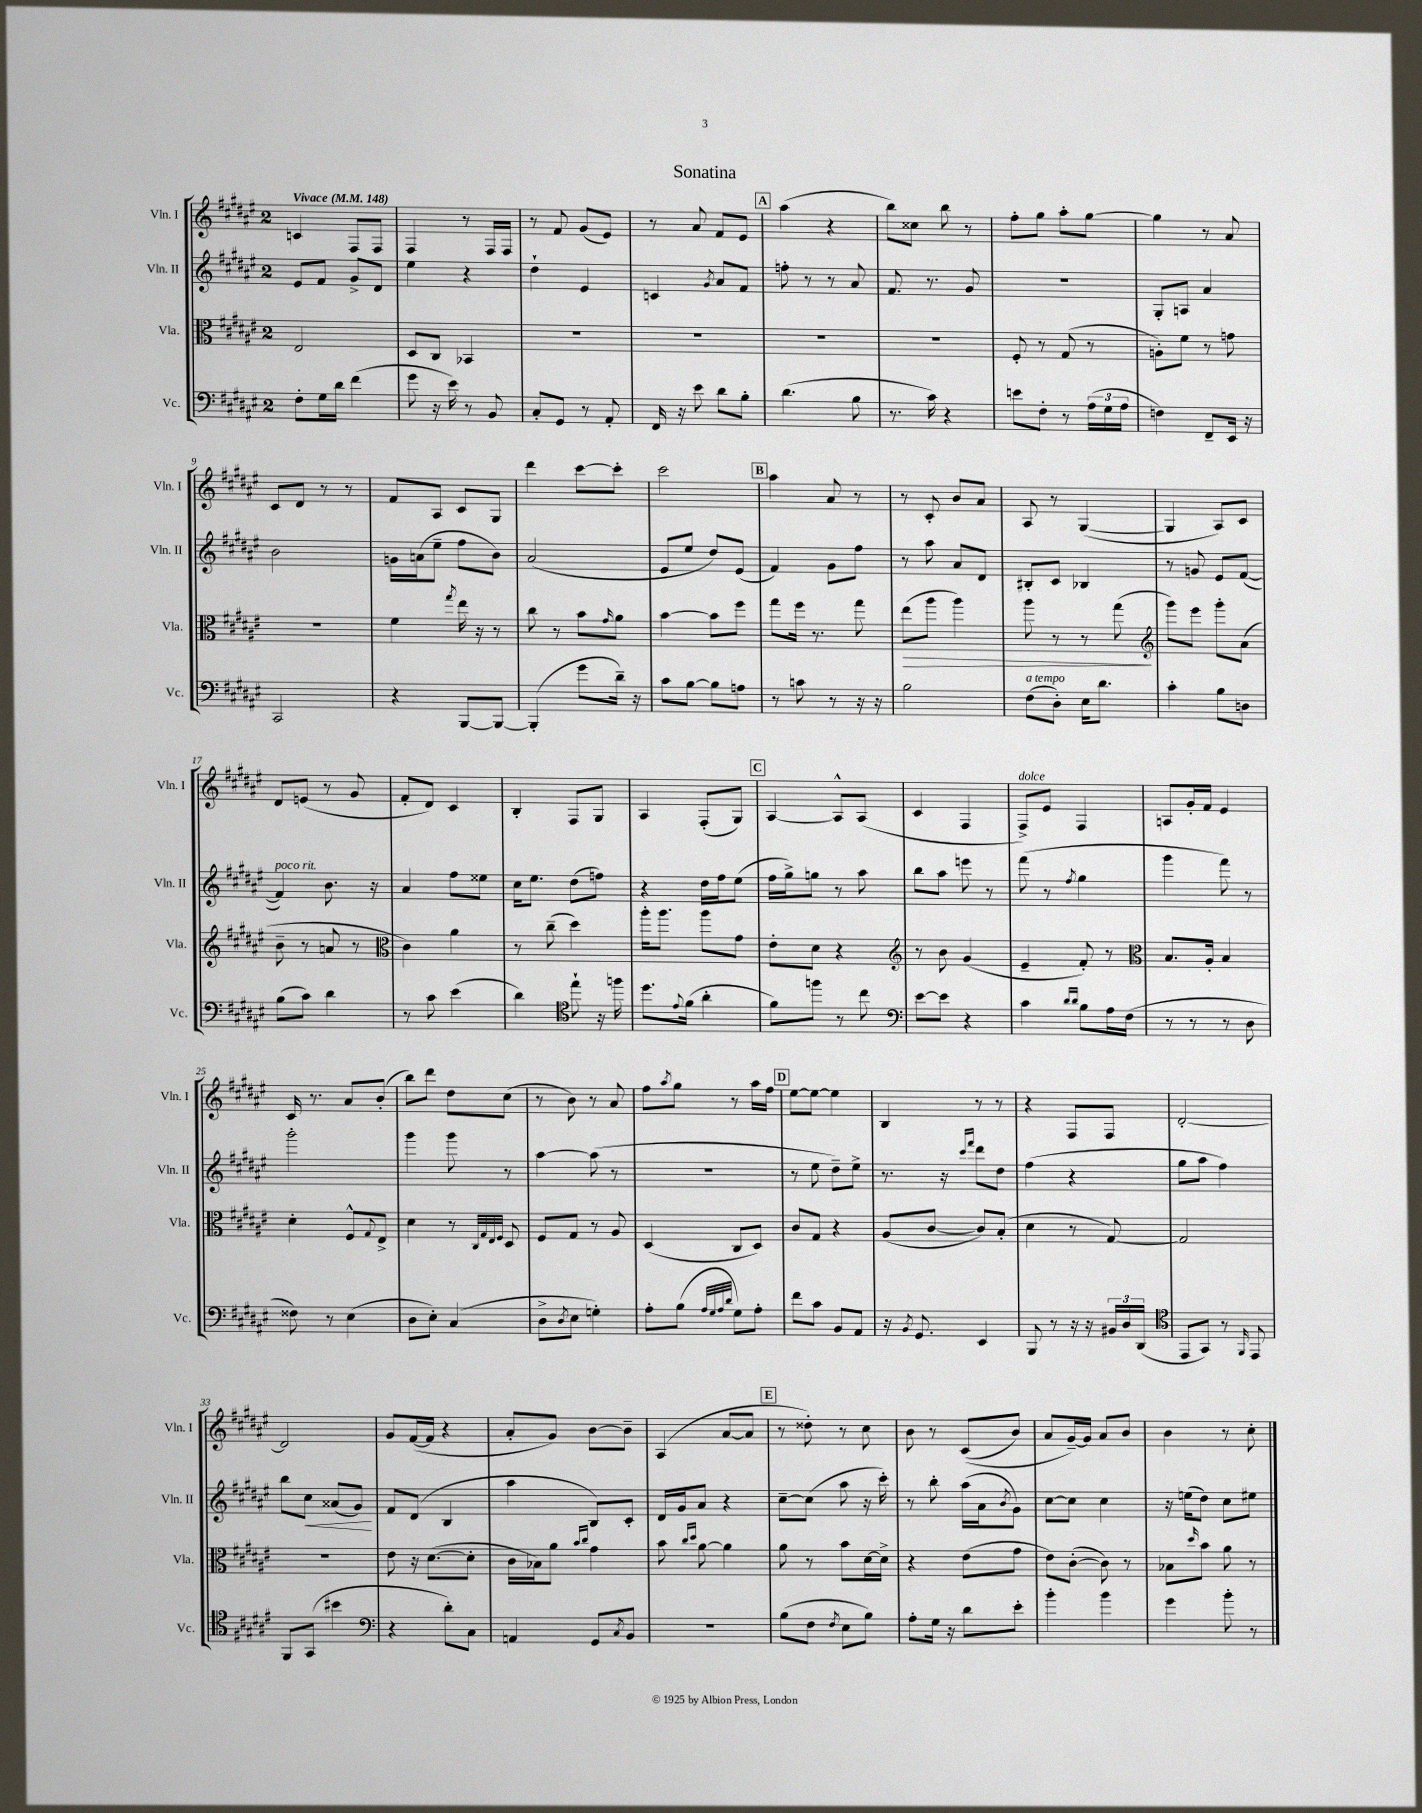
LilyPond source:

\header { title = "Sonatina" }
<<
\new StaffGroup <<
\new Staff = "s0" \with { instrumentName = "Vln. I" shortInstrumentName = "Vln. I" } {
    \clef treble \key fis \major \once \override Staff.TimeSignature.style = #'single-digit \time 2/4 \tempo "Vivace" 4 = 148
    c'4 fis8 fis8 |
    fis4 r8 fis16 fis16 |
    r8 fis'8 gis'8( eis'8) |
    r8 ais'8 fis'8 eis'8 |
    \mark \markup { \box "A" } ais''4( r4 |
    b''8) cisis''8 b''8 r8 |
    fis''8-. gis''8 ais''8-. gis''8~ |
    gis''4 r8 ais'8 |
    cis'8 dis'8 r8 r8 |
    fis'8 ais8 cis'8 gis8 |
    dis'''4 cis'''8~ cis'''8-. |
    cis'''2 |
    \mark \markup { \box "B" } ais''4 ais'8 r8 |
    r8 cis'8-. b'8 ais'8 |
    ais8 r8 gis4~( |
    gis4 ais8) cis'8 |
    dis'8 e'8( r8 gis'8 |
    fis'8-. dis'8) cis'4 |
    b4-. fis8 gis8 |
    ais4 fis8-.( gis8) |
    \mark \markup { \box "C" } ais4~ ais8-^ ais8( |
    cis'4 fis4 |
    fis8->^\markup { \italic "dolce" }) eis'8 fis4 |
    a8 gis'16-. fis'16 eis'4 |
    cis'16 r8. ais'8 b'8-.( |
    b''8) dis'''8 dis''8 cis''8( |
    r8 b'8) r8 ais'8 |
    fis''8 \acciaccatura { ais''8 } gis''8 r8 ais''16 fis''16 |
    \mark \markup { \box "D" } eis''8~ eis''8~ eis''4 |
    b4 r8 r8 |
    r4 fis8 fis8 |
    dis'2~-. |
    dis'2 |
    gis'8 fis'16~( fis'16 r4 |
    ais'8-. gis'8) b'8~ b'8-- |
    ais4( ais'8~ ais'8 |
    \mark \markup { \box "E" } r8 disis''8-.) r8 cis''8 |
    b'8 r8 cis'8(\( b'8) |
    ais'8 gis'16~--\) gis'16 ais'8 b'8 |
    b'4 r8 cis''8-. \bar "|." |
}
\new Staff = "s1" \with { instrumentName = "Vln. II" shortInstrumentName = "Vln. II" } {
    \clef treble \key fis \major \once \override Staff.TimeSignature.style = #'single-digit \time 2/4
    eis'8 fis'8 gis'8-> dis'8 |
    eis''4 r4 |
    dis''4-! eis'4 |
    c'4 \acciaccatura { gis'8 } ais'8 fis'8 |
    \mark \markup { \box "A" } f''8-. r8 r8 ais'8 |
    fis'8. r8. gis'8 |
    R2 |
    gis8-. a8 ais'4 |
    b'2 |
    g'16 a'16( eis''8-- fis''8 b'8) |
    ais'2( |
    eis'8 eis''8 dis''8) eis'8( |
    \mark \markup { \box "B" } fis'4) gis'8 fis''8 |
    r8 ais''8 ais'8 dis'8 |
    bis8-. cis'8 bes4 |
    r8 g'8 eis'8 fis'8~( |
    fis'4^\markup { \italic "poco rit." }) b'8. r16 |
    ais'4 fis''8 eisis''8 |
    cis''16 eis''8. dis''8( f''8) |
    r4 dis''16 fis''16 eis''8( |
    \mark \markup { \box "C" } fis''16 gis''16->) g''8 r8 ais''8 |
    b''8 ais''8 e'''8 r8 |
    fis'''8( r8 \acciaccatura { fis''8 } gis''4 |
    gis'''4 fis'''8) r8 |
    gis'''2-. |
    gis'''4 gis'''8 r8 |
    ais''4~ ais''8( r8 |
    R2 |
    \mark \markup { \box "D" } r8 eis''8 dis''8--) eis''8-> |
    r8. r16 \grace { cis'''16 fis'''16 } dis'''8 dis''8 |
    fis''4( r4 |
    gis''8 ais''8 fis''4) |
    b''8 cis''8\< aisis'8( gis'8\!) |
    fis'8 dis'8( b4 |
    ais''4 b8) cis'8-. |
    dis'16 gis'16 ais'8 r4 |
    \mark \markup { \box "E" } cis''8~-- cis''8( ais''8 r16 cis'''16-.) |
    r8 b''8-. ais''16( ais'16 \acciaccatura { b'8 } gis'8) |
    cis''8~ cis''8 cis''4 |
    r16 e''16( dis''8) cis''8 eis''8 \bar "|." |
}
\new Staff = "s2" \with { instrumentName = "Vla." shortInstrumentName = "Vla." } {
    \clef alto \key fis \major \once \override Staff.TimeSignature.style = #'single-digit \time 2/4
    eis2 |
    dis8 cis8 bes,4 |
    R2 |
    R2 |
    \mark \markup { \box "A" } R2 |
    R2 |
    fis8-. r8 gis8( r8 |
    a8-.) fis'8 r8 g'8 |
    r2 |
    fis'4 \acciaccatura { gis''8 } eis''16 r16 r8 |
    cis''8 r8 b'8 \grace { gis'16 } ais'8 |
    b'4~ b'8 fis''8 |
    \mark \markup { \box "B" } gis''8 fis''16 r8. gis''8 |
    eis''8\>( ais''8 ais''4) |
    ais''8 r8 r8 gis''8\!( |
    \clef treble gis'''8) eis'''8 gis'''8-. ais'8( |
    b'8-- r8 a'8 r8 |
    \clef alto cis'4) ais'4 |
    r8 cis''8--( dis''4) |
    ais''16-. ais''8. ais''8 gis'8 |
    \mark \markup { \box "C" } eis'8-. dis'8 r4 |
    \clef treble r8 b'8 gis'4( |
    eis'4-- fis'8-.) r8 |
    \clef alto b8. ais16-. b4 |
    dis'4-. fis8-^ \appoggiatura { gis8 } eis8-> |
    dis'4 r8 \grace { cis32 gis32 eis32 fis32 } dis8 |
    fis8 gis8 r8 ais8 |
    dis4( cis8 dis8) |
    \mark \markup { \box "D" } cis'8 gis8 r4 |
    ais8( cis'8~ cis'8) b8-.( |
    dis'4 r8 gis8~) |
    gis2 |
    r2 |
    eis'8 r16 dis'8.~( dis'8-. |
    cis'16 bes16) ais'8 \grace { b'16 cis''16 } gis'4 |
    b'8 \grace { cis''16 dis''16 } ais'8~ ais'4 |
    \mark \markup { \box "E" } ais'8 r8 b'8 dis'16~ dis'16-> |
    r4 eis'8( gis'8 |
    eis'8) cis'8~-.( cis'8) r8 |
    bes8 \grace { dis''16 } b'8 ais'8 r8 \bar "|." |
}
\new Staff = "s3" \with { instrumentName = "Vc." shortInstrumentName = "Vc." } {
    \clef bass \key fis \major \once \override Staff.TimeSignature.style = #'single-digit \time 2/4
    fis8-. gis16 dis'16 fis'4( |
    gis'8 r16 eis'16) r8 b,8 |
    cis8-. gis,8 r8 ais,8-. |
    fis,16 r16 eis'8 dis'8 b8-. |
    \mark \markup { \box "A" } dis'4.( b8 |
    r8. cis'16) r4 |
    e'8 fis8-. r8 \tuplet 3/2 { ais16( gis16 ais16 } |
    f4) fis,8-- eis,16 r16 |
    cis,2 |
    r4 b,,8~ b,,8~ |
    b,,4-.( gis'8 dis'16--) r16 |
    cis'8 b8~ b8 a8 |
    \mark \markup { \box "B" } r8 c'8 r8 r16 r16 |
    b2 |
    fis8^\markup { \italic "a tempo" }( dis8-.) eis16 dis'8. |
    cis'4-. b8 d8 |
    b8( cis'8) dis'4 |
    r8 cis'8 eis'4( |
    dis'4) \clef tenor eis''8-! r16 f''16 |
    dis''8. \appoggiatura { eis'8 } fis'16( ais'4-. |
    \mark \markup { \box "C" } fis'8) f''8 r8 cis''8 |
    \clef bass eis'8~ eis'8 r4 |
    cis'4 \grace { dis'16 dis'16 } b8 ais16 fis16( |
    r8 r8 r8 dis8 |
    fisis8) r8 eis4( |
    dis8 eis8-.) cis4( |
    dis8-> \acciaccatura { dis8 } eis8 g4-.) |
    ais8-. b8( \grace { ais32 gis32 ais32 dis'32 } gis8) ais8-. |
    \mark \markup { \box "D" } fis'8 cis'8 b,8 ais,8 |
    r16 \acciaccatura { b,8 } gis,8. eis,4 |
    b,,8 r8 r16 r16 \tuplet 3/2 { bis,16 dis16 dis,16( } |
    \clef tenor eis,8 gis,8) r8 \grace { fis,16 } eis,8 |
    fis,8 gis,8( bis'4 |
    \clef bass r4 dis'8-.) cis8 |
    a,4 gis,8 \acciaccatura { cis8 } b,8 |
    R2 |
    \mark \markup { \box "E" } b8( fis8 \acciaccatura { fis8 } eis8 b8) |
    ais8-. gis16 r16 dis'8 eis'8-. |
    b'4-. b'4 |
    gis'4 b'8-. r8 \bar "|." |
}
>>
>>
